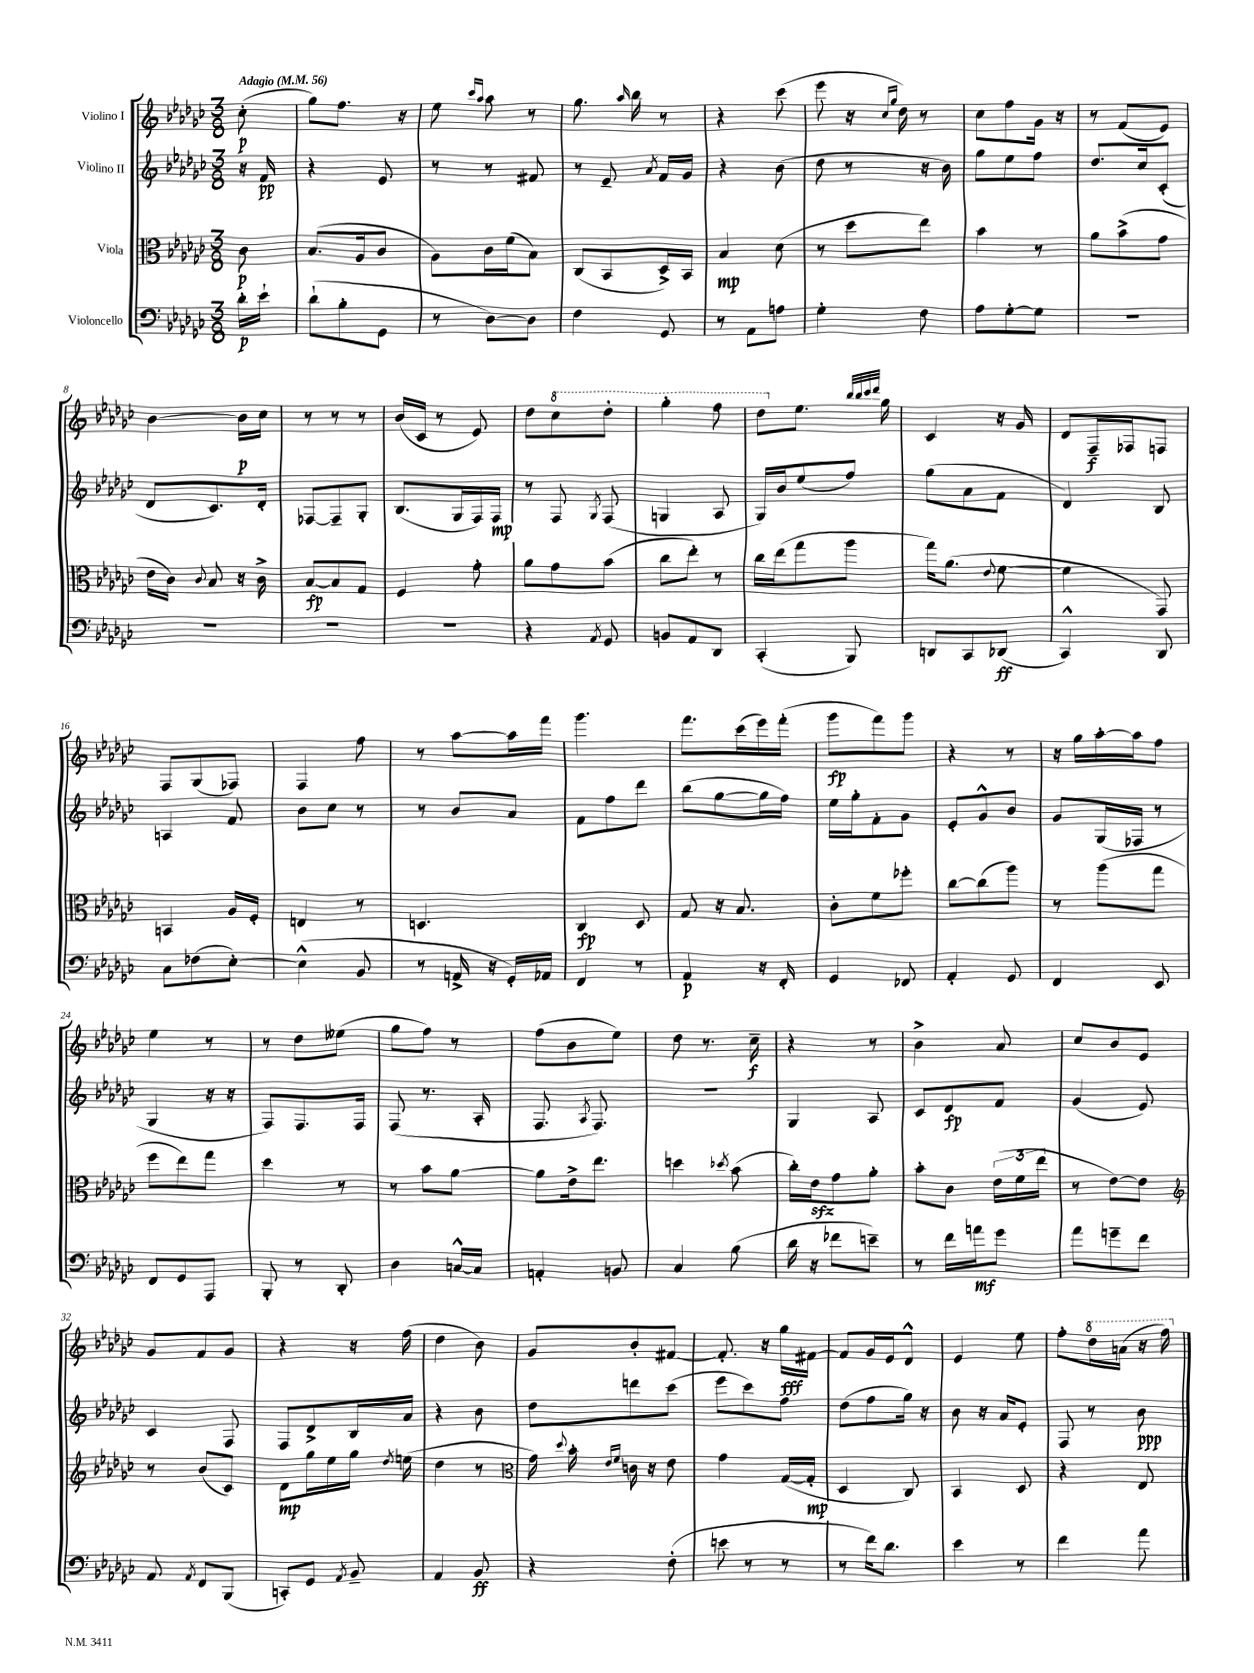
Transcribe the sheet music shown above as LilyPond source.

<<
\new StaffGroup <<
\new Staff = "s0" \with { instrumentName = "Violino I" } {
    \clef treble \key ges \major \numericTimeSignature \time 3/8 \partial 8 \tempo "Adagio" 4 = 56
    \autoBeamOff ces''8-.\p( |
    ges''8[) f''8.] r16 |
    ees''8 \grace { ces'''16[ aes''16] } aes''8 r8 |
    ges''8. \grace { aes''16 } bes''16 r8 |
    r4 ces'''8( |
    ees'''8 r16 \grace { ces''16[ ges''16] } des''16) r8 |
    ces''8[ f''8 ges'16] r16 |
    r8 f'8[( ees'8]) |
    bes'4~ bes'16[\p ces''16] |
    r8 r8 r8 |
    bes'16[( ces'16] r8 ees'8) |
    des''8[ \ottava #1 ces'''8 des'''8]-. |
    ges'''4-. f'''8 |
    des'''8[ \ottava #0 ees''8.] \grace { bes''32[ bes''32 ces'''32 des'''32] } ges''16 |
    ces'4 r16 ges'16 |
    des'8[ f16--\f fes16 f8] |
    f8[ ges8( fes8]) |
    f4 f''8 |
    r8 aes''8[~ aes''16 f'''16] |
    ges'''4. |
    f'''8.[ ces'''16( ees'''16) f'''16]-.( |
    ges'''8[\fp f'''8) ges'''8] |
    r4 r8 |
    r16 ges''16[ aes''16~-. aes''16 f''8] |
    ees''4 r8 |
    r8 des''8[ eeses''8]( |
    ges''8[ f''8]) r8 |
    f''8[( bes'8 ees''8]) |
    des''8 r8. ces''16--\f |
    r4 r8 |
    bes'4-> aes'8 |
    ces''8[ bes'8 ees'8] |
    ges'8[ f'8 ges'8] |
    r4 r16 f''16( |
    des''4 bes'8) |
    ges'8[ bes'8-. fis'8]~ |
    fis'8.-. r16 ges''16[\fff fis'16]~ |
    fis'8[ ges'16 ees'16 des'8]-^ |
    ees'4 ees''8 |
    f''8[-. \ottava #1 des'''16 a''16]( r16 f'''16) \ottava #0 \bar "|." |
}
\new Staff = "s1" \with { instrumentName = "Violino II" } {
    \clef treble \key ges \major \numericTimeSignature \time 3/8 \partial 8
    \autoBeamOff r16 f'16\pp |
    r4 ees'8 |
    r8 r8 fis'8 |
    r8 ees'8-- \acciaccatura { aes'8 } f'16[ ges'16] |
    r4 bes'8( |
    des''8 r8 r16 bes'16) |
    ges''8[ ees''8 f''8] |
    des''8.[ ces''16 ces'8]-.( |
    des'8[ ces'8.) des'16]-. |
    fes8[~ fes8-- ges8]-. |
    bes8.[( ges16 f16) f16]\mp |
    r8 f8 \acciaccatura { ges8 } f8( |
    g4 aes8 |
    ges16[) bes'16 ees''8( f''8]) |
    ges''8[( aes'8 f'8] |
    des'4) bes8 |
    a4 f'8 |
    bes'8[ ces''8] r8 |
    r8 bes'8[ aes'8] |
    f'8[ f''8 des'''8] |
    bes''8[( ges''8~ ges''16 f''16]) |
    ees''16[ ges''16-. f'8-. ges'8] |
    ees'8[-. ges'8-^ bes'8] |
    ges'8[ ges16( fes16] r8 |
    ges4 r16 r16 |
    f8[) f8. f16] |
    f8( r8. aes16-. |
    f8. \acciaccatura { aes8 } f8.) |
    R4. |
    ges4 aes8 |
    ces'8[ des'8\fp f'8] |
    ges'4( ees'8) |
    ces'4 f8 |
    f8[ des'8-> bes16 aes'16] |
    r4 bes'8 |
    des''8[ d'''8 ces'''8]( |
    ees'''8[ ces'''8) f''8] |
    des''8[( f''8 ges''16]) r16 |
    bes'8 r16 aes'16[ ees'8]-. |
    f8 r8 bes'8\ppp \bar "|." |
}
\new Staff = "s2" \with { instrumentName = "Viola" } {
    \clef alto \key ges \major \numericTimeSignature \time 3/8 \partial 8
    \autoBeamOff ces'8\p |
    bes8.[( aes16 ces'8] |
    aes8[) ces'16 f'16( bes8]) |
    ces8[( bes,8 des16->) bes,16] |
    bes4\mp des'8( |
    r8 des''8[ ees''8]) |
    bes'4 r8 |
    aes'8[ bes'8->( ges'8] |
    ees'16[ ces'16]) \appoggiatura { ces'8 } bes8 r16 ces'16-> |
    bes8[~\fp bes8 ges8] |
    f4 ges'8-. |
    aes'8[ ges'8 bes'8]( |
    ces''8[ ees''8]-.) r8 |
    ces''16[ ees''16( ges''8 aes''8] |
    ges''16[) aes'8.]( \appoggiatura { ees'8 } f'8~ |
    f'4 ges,8) |
    b,4 aes16[ f16]-. |
    e4 r8 |
    d4. |
    ces4\fp des8 |
    ges8 r16 bes8. |
    ces'8[-. f'8 fes''8]-. |
    ces''8[~ ces''8( aes''8]) |
    r8 aes''8[( ges''8] |
    f''8[ ees''8) ges''8] |
    des''4 r8 |
    r8 bes'8[ aes'8]~ |
    aes'8[ ees'16-> ees''8.] |
    d''4 \acciaccatura { des''8 } bes'8( |
    ces''16[-.) ees'16\sfz ges'8 aes'8]-. |
    bes'8[-. ces'8] \tuplet 3/2 { ees'16[( f'16 ees''16] } |
    r8 ees'8[~) ees'8] |
    \clef treble r8 bes'8[( ces'8]) |
    des'8[\mp ges''16 ees''16 ges''16] \acciaccatura { des''8 } e''16( |
    des''4 r8 |
    \clef alto ges'16) \appoggiatura { des''8 } bes'16-. \grace { ees'16[ f'16] } c'16 r16 ees'8 |
    ges'4 ges16[~( ges16]-.\mp |
    des4 ces8) |
    bes,4 des8 |
    r4 ees8 \bar "|." |
}
\new Staff = "s3" \with { instrumentName = "Violoncello" } {
    \clef bass \key ges \major \numericTimeSignature \time 3/8 \partial 8
    \autoBeamOff des'16[-.\p ees'16]-! |
    des'8[-!( bes8-. ges,8] |
    r8 des8[~) des8] |
    f4 ges,8 |
    r8 aes,8[ a8] |
    ges4-. f8 |
    aes8[ ges8~-. ges8] |
    R4. |
    R4. |
    R4. |
    R4. |
    r4 \acciaccatura { aes,8 } ges,8 |
    b,8[ aes,8 des,8] |
    ces,4-.( bes,,8) |
    d,8[ ces,8 des,8]\ff( |
    ces,4-^) des,8 |
    ces8[ fes8( ees8]~-.) |
    ees4-^( bes,8 |
    r8 a,16-> r16 ges,16[-.) aes,16] |
    f,4 r8 |
    aes,4\p r16 f,16-. |
    ges,4 fes,8 |
    aes,4-. ges,8 |
    f,4 ees,8 |
    f,8[ ges,8 aes,,8] |
    bes,,8-. r8 des,8-. |
    des4 c16[~-^ c16] |
    a,4-. b,8 |
    ces4 bes8( |
    des'16 r16 fes'8[ e'8]--) |
    r8 f'16[ a'16\mf ges'8] |
    aes'8[ g'8-- f'8] |
    aes,8 \acciaccatura { aes,8 } f,8[ bes,,8]( |
    c,8[-.) ges,8] \acciaccatura { aes,8 } bes,8-- |
    aes,4 bes,8\ff |
    r4 f8-.( |
    e'8 r8 r8 |
    r8 f'16[) des'8.] |
    ees'4 r8 |
    f'4 aes'8 \bar "|." |
}
>>
>>
